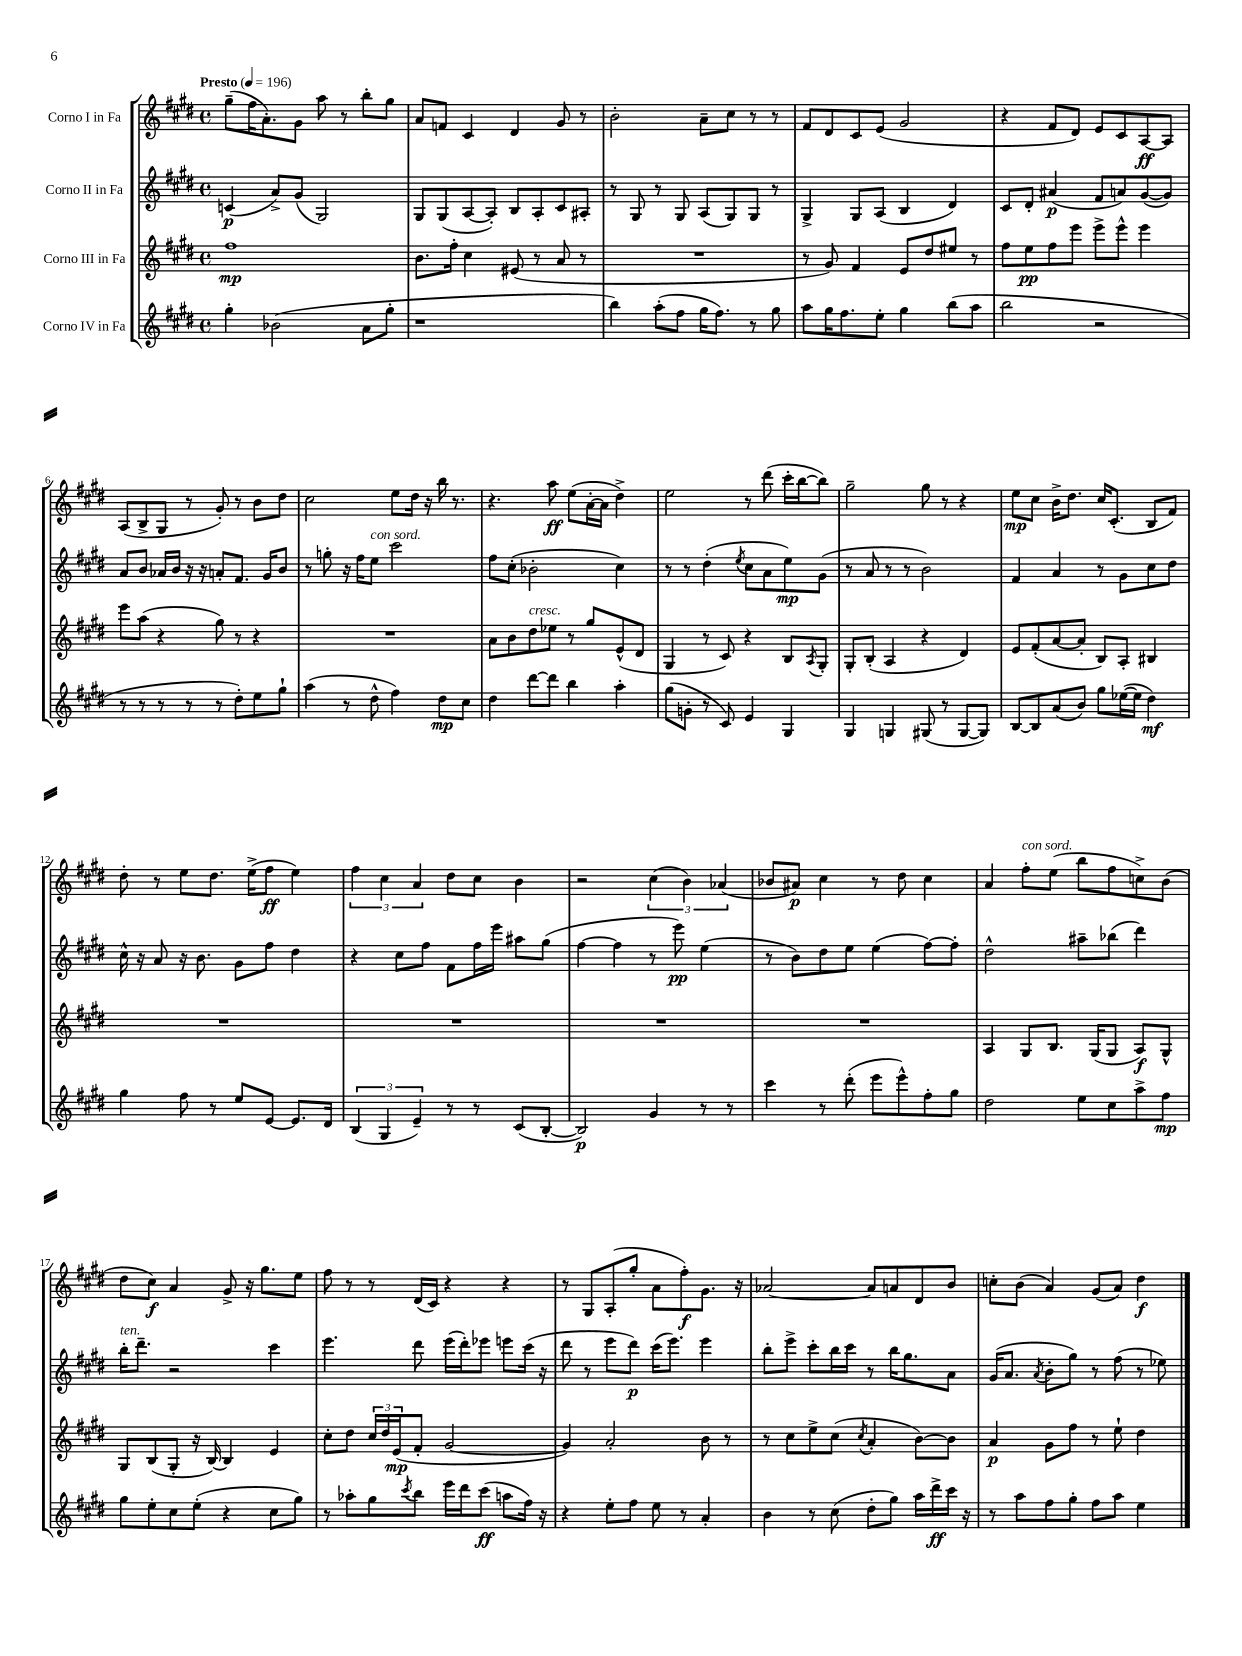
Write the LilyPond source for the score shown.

<<
\new StaffGroup <<
\new Staff = "s0" \with { instrumentName = "Corno I in Fa" } {
    \clef treble \key e \major \defaultTimeSignature \time 4/4 \tempo "Presto" 4 = 196
    gis''8--( fis''16 a'8.-.) gis'8 a''8 r8 b''8-. gis''8 |
    a'8 f'8 cis'4 dis'4 gis'8 r8 |
    b'2-. a'8-- cis''8 r8 r8 |
    fis'8 dis'8 cis'8 e'8( gis'2 |
    r4 fis'8 dis'8) e'8 cis'8 a8~\ff a8 |
    a8( b8-> gis8 r8 gis'8-.) r8 b'8 dis''8 |
    cis''2 e''8 dis''16 r16 b''16 r8. |
    r4. a''8\ff e''8( a'16~-. a'16 dis''4->) |
    e''2 r8 dis'''8( cis'''16-. b''16~ b''8) |
    gis''2-- gis''8 r8 r4 |
    e''8\mp cis''8 b'16-> dis''8. cis''16 cis'8.-.( b8 fis'8) |
    dis''8-. r8 e''8 dis''8. e''16->( fis''8\ff e''4) |
    \tuplet 3/2 { fis''4 cis''4 a'4 } dis''8 cis''8 b'4 |
    r2 \tuplet 3/2 { cis''4( b'4) aes'4( } |
    bes'8 ais'8\p) cis''4 r8 dis''8 cis''4 |
    a'4 fis''8-.^\markup { \italic "con sord." } e''8( b''8 fis''8 c''8->) b'8( |
    dis''8 cis''8\f) a'4 gis'8-> r16 gis''8. e''8 |
    fis''8 r8 r8 dis'16( cis'16) r4 r4 |
    r8 gis8 a8-.( gis''8-. a'8 fis''8-.\f) gis'8. r16 |
    aes'2~ aes'8 a'8 dis'8 b'8 |
    c''8-. b'8( a'4) gis'8( a'8) dis''4\f \bar "|." |
}
\new Staff = "s1" \with { instrumentName = "Corno II in Fa" } {
    \clef treble \key e \major \defaultTimeSignature \time 4/4
    c'4\p( a'8->) gis'8( gis2) |
    gis8 gis8( a8~ a8-.) b8 a8-. cis'8 ais8-. |
    r8 gis8 r8 gis8 a8( gis8) gis8 r8 |
    gis4-> gis8 a8( b4 dis'4) |
    cis'8 dis'8-. ais'4\p( fis'8 a'8) gis'8~( gis'8) |
    a'8 b'8 aes'16 b'16 r16 r16 a'8-. fis'8. gis'16 b'8 |
    r8 g''8-. r16 fis''16 e''8^\markup { \italic "con sord." } cis'''2 |
    fis''8 cis''8-.( bes'2-. cis''4) |
    r8 r8 dis''4-.( \acciaccatura { e''8 } cis''8 a'8 e''8\mp) gis'8( |
    r8 a'8 r8 r8 b'2) |
    fis'4 a'4 r8 gis'8 cis''8 dis''8 |
    cis''16-^ r16 a'8 r16 b'8. gis'8 fis''8 dis''4 |
    r4 cis''8 fis''8 fis'8 fis''16 e'''16 ais''8 gis''8( |
    fis''4~ fis''4 r8 e'''8\pp) e''4( |
    r8 b'8) dis''8 e''8 e''4( fis''8~) fis''8-. |
    dis''2-^ ais''8-- bes''8( dis'''4) |
    b''16-.^\markup { \italic "ten." } dis'''8.-- r2 cis'''4 |
    e'''4. dis'''8 e'''16( dis'''16-.) ees'''8 e'''8 cis'''16( r16 |
    dis'''8 r8 e'''8 dis'''8\p) cis'''16( e'''8.) e'''4 |
    b''8-. e'''8-> cis'''8-. b''16 cis'''16 r8 b''16 gis''8. a'8 |
    gis'16( a'8. \acciaccatura { a'8 } b'8-. gis''8) r8 fis''8( r8 ees''8) \bar "|." |
}
\new Staff = "s2" \with { instrumentName = "Corno III in Fa" } {
    \clef treble \key e \major \defaultTimeSignature \time 4/4
    fis''1\mp |
    b'8. fis''16-. cis''4 eis'8( r8 a'8 r8 |
    R1 |
    r8 gis'8) fis'4 e'8 dis''8 eis''8 r8 |
    fis''8 e''8\pp fis''8 e'''8 e'''8-> e'''8-^ e'''4 |
    e'''8 a''8( r4 gis''8) r8 r4 |
    R1 |
    a'8 b'8 dis''8^\markup { \italic "cresc." } ees''8 r8 gis''8 e'8-^( dis'8 |
    gis4 r8 cis'8) r4 b8 \acciaccatura { a8 } gis8-. |
    gis8-. b8-.( a4 r4 dis'4) |
    e'8 fis'8-.( a'8~ a'8-. b8) a8-. bis4 |
    R1 |
    R1 |
    R1 |
    R1 |
    a4 gis8 b8. gis16( gis8 a8\f) gis8-^ |
    gis8 b8( gis8-. r16 b16~) b4 e'4 |
    cis''8-. dis''8 \tuplet 3/2 { cis''16 dis''16 e'16\mp( } fis'8-. gis'2~ |
    gis'4) a'2-. b'8 r8 |
    r8 cis''8 e''8-> cis''8( \acciaccatura { cis''8 } a'4-. b'8~) b'8 |
    a'4\p gis'8 fis''8 r8 e''8-! dis''4 \bar "|." |
}
\new Staff = "s3" \with { instrumentName = "Corno IV in Fa" } {
    \clef treble \key e \major \defaultTimeSignature \time 4/4
    gis''4-. bes'2( a'8 gis''8-. |
    r1 |
    b''4) a''8-.( fis''8 gis''16 fis''8.) r8 gis''8 |
    a''8 gis''16 fis''8. e''8-. gis''4 b''8( a''8 |
    b''2 r2 |
    r8 r8 r8 r8 r8 dis''8-.) e''8 gis''8-! |
    a''4( r8 dis''8-^ fis''4) dis''8\mp cis''8 |
    dis''4 dis'''8~ dis'''8 b''4 a''4-. |
    gis''8( g'8-. r8 cis'8) e'4 gis4 |
    gis4 g4 gis8( r8 gis8~ gis8) |
    b8~ b8 a'8( b'8) gis''8 ees''16~( ees''16 dis''4\mf) |
    gis''4 fis''8 r8 e''8 e'8~ e'8. dis'16 |
    \tuplet 3/2 { b4( gis4 e'4--) } r8 r8 cis'8( b8~-. |
    b2\p) gis'4 r8 r8 |
    cis'''4 r8 dis'''8-.( e'''8 e'''8-^) fis''8-. gis''8 |
    dis''2 e''8 cis''8 a''8-> fis''8\mp |
    gis''8 e''8-. cis''8 e''8-.( r4 cis''8 gis''8) |
    r8 aes''8-. gis''8 \acciaccatura { cis'''8 } b''8 e'''16 dis'''16 cis'''8\ff( a''8 fis''16) r16 |
    r4 e''8-. fis''8 e''8 r8 a'4-. |
    b'4 r8 cis''8( dis''8-. gis''8) a''16 dis'''16->\ff cis'''16 r16 |
    r8 a''8 fis''8 gis''8-. fis''8 a''8 e''4 \bar "|." |
}
>>
>>
